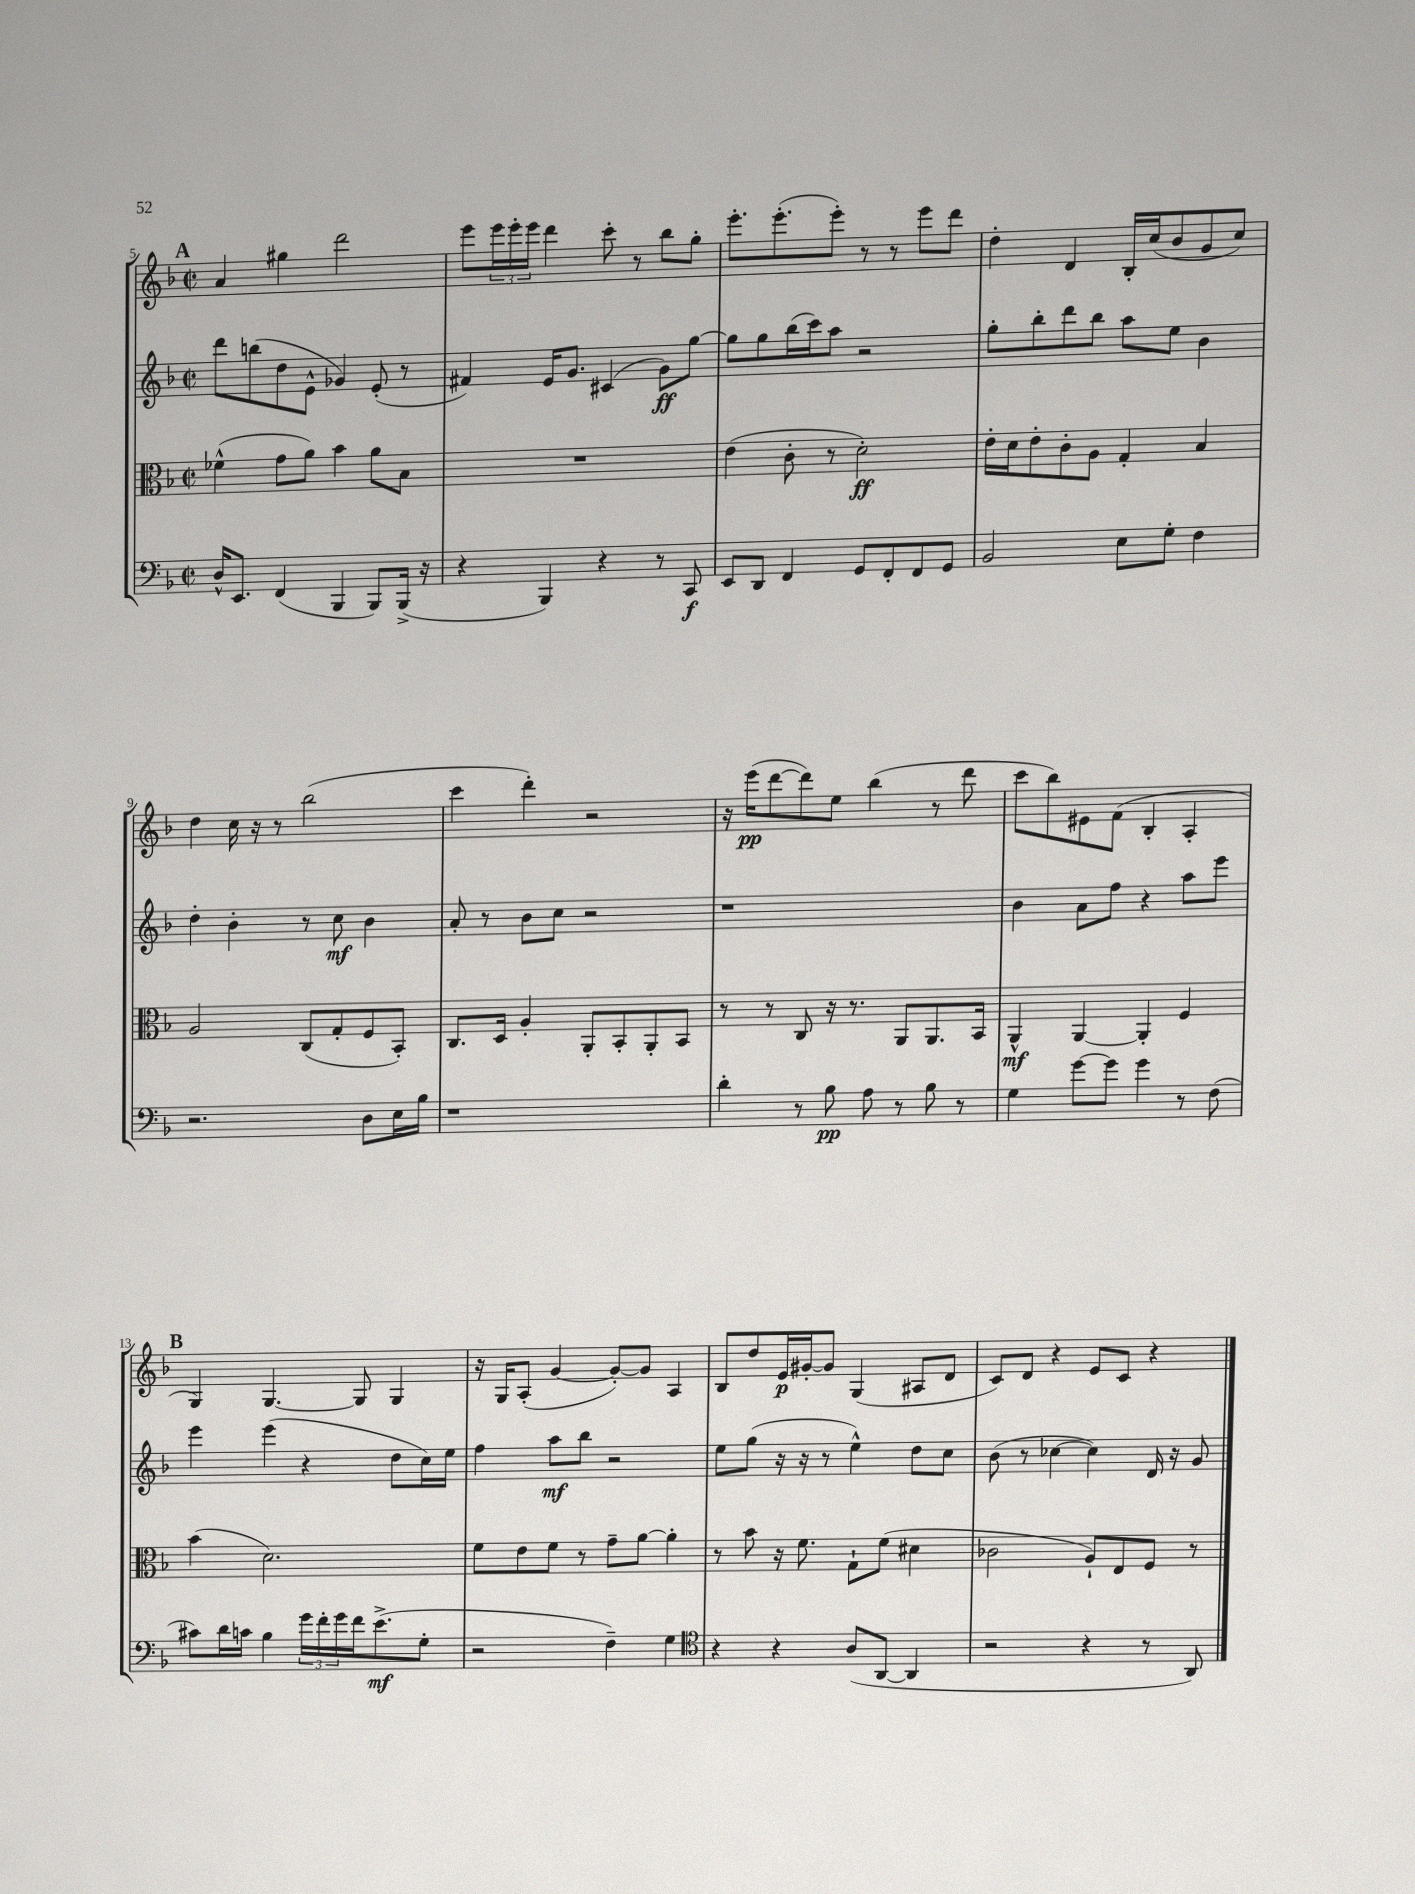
<<
\new StaffGroup <<
\new Staff = "s0" {
    \clef treble \key f \major \defaultTimeSignature \time 2/2
    \mark \markup { \bold "A" } a'4 gis''4 d'''2 |
    e'''8 \tuplet 3/2 { e'''16 e'''16-. e'''16 } d'''4 c'''8-. r8 bes''8 g''8-. |
    e'''8.-. e'''8.-.( e'''8-.) r8 r8 e'''8 d'''8 |
    d''4-. d'4 bes16-. c''16( bes'8 g'8 c''8) |
    d''4 c''16 r16 r8 bes''2( |
    c'''4 d'''4-.) r2 |
    r16 e'''16\pp( d'''8~ d'''8) e''8 bes''4( r8 d'''8 |
    c'''8 bes''8) eis'8 f'8( bes4-. a4-. |
    \mark \markup { \bold "B" } g4) g4.~ g8 g4 |
    r16 g16 a8-.( g'4~ g'8~-.) g'8 a4 |
    bes8 d''8 e'16\p gis'16~-. gis'8 g4( ais8 d'8 |
    c'8) d'8 r4 e'8 c'8 r4 \bar "|." |
}
\new Staff = "s1" {
    \clef treble \key f \major \defaultTimeSignature \time 2/2
    \mark \markup { \bold "A" } d'''8 b''8( d''8 e'8-^ ges'4) e'8-.( r8 |
    fis'4) e'16 g'8. cis'4( g'8\ff) g''8~ |
    g''8 g''8 bes''16( c'''16) a''8 r2 |
    g''8-. bes''8-. d'''8 bes''8 a''8 e''8 bes'4 |
    d''4-. bes'4-. r8 c''8\mf bes'4 |
    a'8-. r8 bes'8 c''8 r2 |
    r1 |
    bes'4 a'8 f''8 r4 a''8 e'''8 |
    \mark \markup { \bold "B" } e'''4 e'''4( r4 d''8 c''16) e''16 |
    f''4 a''8\mf bes''8 r2 |
    e''8 g''8( r16 r16 r8 e''4-^) d''8 c''8 |
    bes'8( r8 ces''4~ ces''4) d'16 r16 g'8 \bar "|." |
}
\new Staff = "s2" {
    \clef alto \key f \major \defaultTimeSignature \time 2/2
    \mark \markup { \bold "A" } fes'4-^( g'8 a'8) bes'4 a'8 bes8 |
    R1 |
    e'4( c'8-. r8 d'2-.\ff) |
    e'16-. d'16 e'8-. c'8-. a8 g4-. bes4 |
    a2 c8( g8-. f8 bes,8-.) |
    c8. d16 a4-. a,8-. bes,8-. a,8-. bes,8 |
    r8 r8 c8 r16 r8. a,8 a,8. bes,16 |
    a,4-^\mf a,4~ a,4-. f4 |
    \mark \markup { \bold "B" } bes'4( d'2.) |
    f'8 e'8 f'8 r8 g'8-- a'8~ a'4-. |
    r8 bes'8 r16 f'8. g8-! f'8( dis'4 |
    ces'2 a8-!) e8 f8 r8 \bar "|." |
}
\new Staff = "s3" {
    \clef bass \key f \major \defaultTimeSignature \time 2/2
    \mark \markup { \bold "A" } d16-^ e,8. f,4( bes,,4 bes,,8) bes,,16->( r16 |
    r4 bes,,4) r4 r8 c,8\f |
    e,8 d,8 f,4 g,8 f,8-. f,8 g,8 |
    bes,2 e8 g8-. f4 |
    r2. d8 e16 bes16 |
    r1 |
    d'4-. r8 bes8\pp a8 r8 bes8 r8 |
    g4 g'8~ g'8 g'4 r8 f8( |
    \mark \markup { \bold "B" } cis'8) d'16 c'16 bes4 \tuplet 3/2 { g'16 f'16-. g'16 } f'16 e'8.->\mf( g8-. |
    r2 f4--) g4 |
    \clef tenor r4 r4 a8( a,8~ a,4 |
    r2 r4 r8 a,8) \bar "|." |
}
>>
>>
\layout { \context { \Score currentBarNumber = #5 } }
